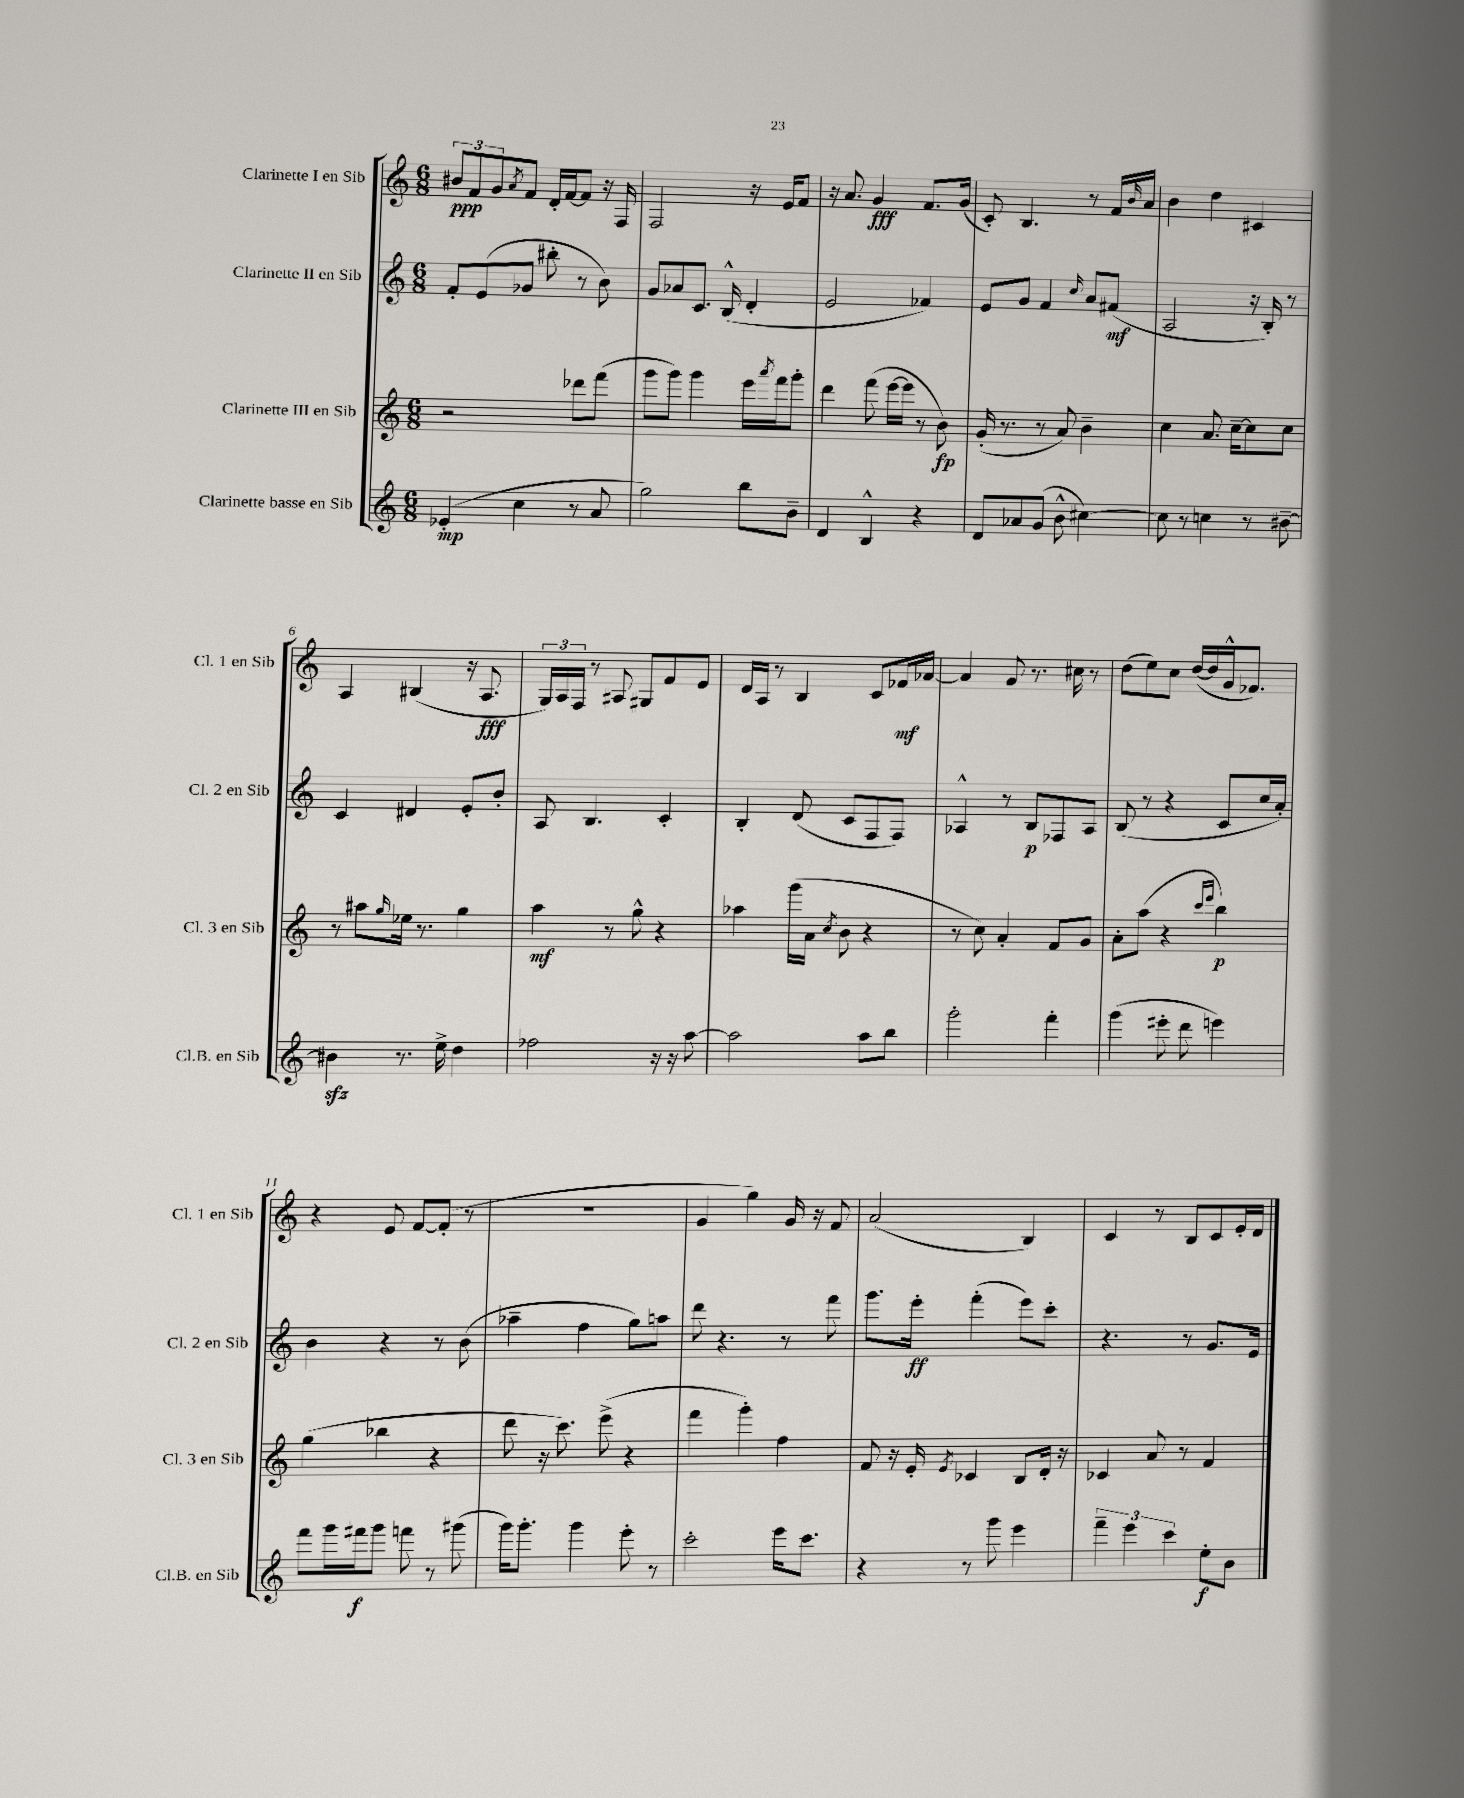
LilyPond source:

<<
\new StaffGroup <<
\new Staff = "s0" \with { instrumentName = "Clarinette I en Sib" shortInstrumentName = "Cl. 1 en Sib" } {
    \clef treble \key c \major \numericTimeSignature \time 6/8
    \tuplet 3/2 { bis'8\ppp f'8 g'8 } \acciaccatura { a'8 } f'8 d'16-. f'16~ f'8 r16 f16 |
    f2 r16 e'16 f'8 |
    r16 a'8. g'4\fff f'8. g'16( |
    c'8-.) b4. r8 f'16 \grace { b'16 } a'16 |
    b'4 d''4 cis'4 |
    a4 bis4( r16 a8.\fff |
    \tuplet 3/2 { g16) a16 f16 } r8 ais8 gis8 f'8 e'8 |
    d'16 a16 r8 b4 c'8 fes'16\mf aes'16~ |
    aes'4 g'8 r8. cis''16 r8 |
    d''8( e''8) c''8 d''16~( d''16 g'16-^ fes'8.) |
    r4 e'8 f'8~ f'8-.( r8 |
    R2. |
    g'4 g''4) g'16 r16 f'8 |
    a'2( b4) |
    c'4 r8 b8 c'8 e'16-. d'16 \bar "|." |
}
\new Staff = "s1" \with { instrumentName = "Clarinette II en Sib" shortInstrumentName = "Cl. 2 en Sib" } {
    \clef treble \key c \major \numericTimeSignature \time 6/8
    f'8-. e'8( ges'8 bis''8-. r8 b'8) |
    g'8 aes'8 c'8. b16-^( d'4-. |
    e'2 fes'4) |
    e'8 g'8 f'4 \grace { c''16 } a'8 fis'8\mf( |
    a2 r16 b16-.) r8 |
    c'4 dis'4 e'8-. b'8-. |
    a8 b4. c'4-. |
    b4-. d'8( c'8 f8 f8) |
    aes4-^ r8 b8\p fes8 aes8 |
    b8( r8 r4 c'8 c''16 a'16-.) |
    b'4 r4 r8 b'8( |
    aes''4-- f''4 g''8) a''8 |
    d'''8 r4. r8 f'''8 |
    g'''8. e'''16-.\ff f'''4-.( e'''8) c'''8-. |
    r4. r8 g'8. e'16 \bar "|." |
}
\new Staff = "s2" \with { instrumentName = "Clarinette III en Sib" shortInstrumentName = "Cl. 3 en Sib" } {
    \clef treble \key c \major \numericTimeSignature \time 6/8
    r2 des'''8 f'''8( |
    g'''8 g'''8) g'''4 e'''16 \acciaccatura { a'''8 } f'''16 g'''8-. |
    d'''4 f'''8( e'''16~ e'''16 r8 b'8\fp) |
    g'16-.( r8. r8 a'8) b'4-- |
    c''4 a'8. c''16~-- c''8 c''8 |
    r8 ais''8 \grace { g''16 } ees''16 r8. g''4 |
    a''4\mf r8 g''8-^ r4 |
    aes''4 g'''16( a'16 \acciaccatura { c''8 } b'8 r4 |
    r8 c''8) a'4-. f'8 g'8 |
    a'8-. a''8( r4 \grace { c'''16 e'''16 } b''4\p) |
    g''4( bes''4 r4 |
    d'''8 r16 c'''8.) e'''8->( r4 |
    f'''4 g'''4-.) f''4 |
    f'8 r16 e'16-. \acciaccatura { e'8 } ces'4 b8 d'16-. r16 |
    ces'4 a'8 r8 f'4 \bar "|." |
}
\new Staff = "s3" \with { instrumentName = "Clarinette basse en Sib" shortInstrumentName = "Cl.B. en Sib" } {
    \clef treble \key c \major \numericTimeSignature \time 6/8
    ees'4-.\mp( c''4 r8 a'8 |
    g''2) b''8 b'8-- |
    d'4 b4-^ r4 |
    d'8 aes'8 g'8( b'8-^ cis''4~) |
    cis''8 r8 c''4 r8 bis'8~-- |
    bis'4\sfz r8. e''16-> d''4 |
    fes''2 r16 r16 a''8~ |
    a''2 a''8 b''8 |
    g'''2-. f'''4-. |
    g'''4( eis'''8-. d'''8 e'''4) |
    f'''8 g'''16 fis'''16\f g'''8 f'''8 r8 gis'''8( |
    g'''16) g'''8.-. g'''4 e'''8-. r8 |
    c'''2-. e'''16 c'''8. |
    r4 r8 g'''8 e'''4 |
    \tuplet 3/2 { f'''4-- e'''4 c'''4 } e''8-.\f b'8 \bar "|." |
}
>>
>>
